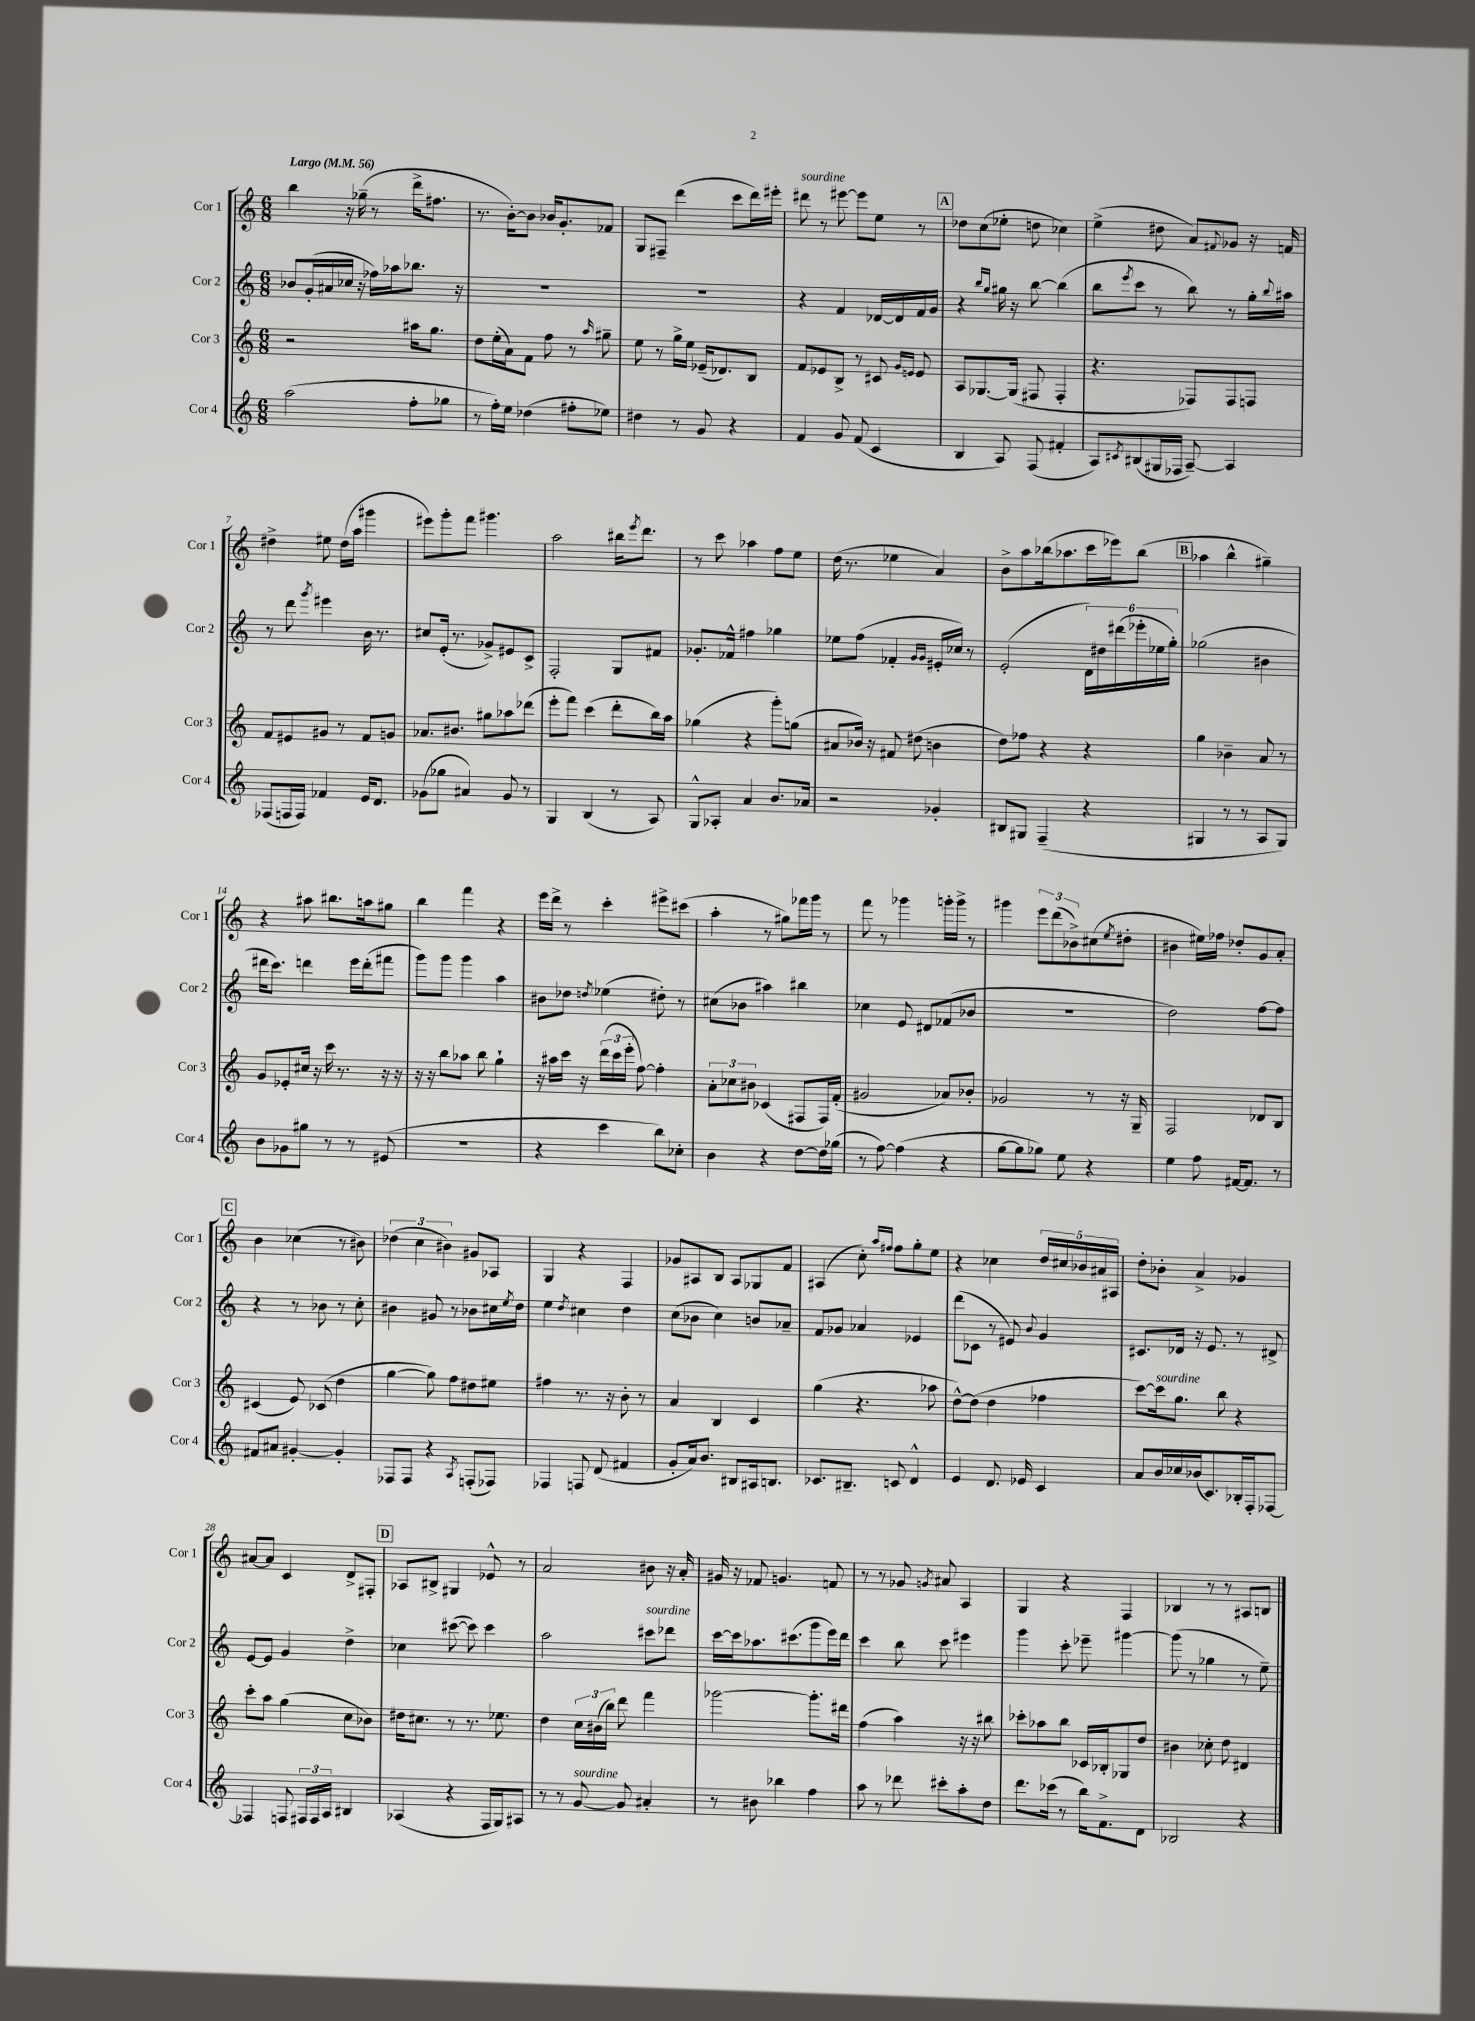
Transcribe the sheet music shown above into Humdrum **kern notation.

**kern	**kern	**kern	**kern
*staff4	*staff3	*staff2	*staff1
*clefG2	*clefG2	*clefG2	*clefG2
*k[]	*k[]	*k[]	*k[]
*M6/8	*M6/8	*M6/8	*M6/8
*MM56	*MM56	*MM56	*MM56
(2aa	2r	8b-	4bb
.	.	(16g'	.
.	.	16a#	.
.	.	16cc-	16r
.	.	16r	(16gg-~
.	.	16ff-)	8r
.	.	16aa-	.
8ff'	16aa#	8.bb-	16ddd^
.	8.gg	.	8.ff#
8gg-	.	.	.
.	.	16r	.
=	=	=	=
8r	8dd	2.r	8.r
16ff')	(16ee'	.	.
16ee	16a)	.	[16b')
(4dd-	8f	.	8b]
.	8ff	.	16b-
.	.	.	8.g'
8ff#'	8r	.	.
.	16qqaa	.	.
8ee-)	8gg#~	.	8f-
=	=	=	=
4dd#	8ee	2.r	8G
.	8r	.	8F#~
8r	16gg^	.	(4ddd
.	16ee	.	.
8g	(16e-~	.	.
.	8.d-)	.	.
4r	.	.	8ccc
.	8B	.	16ddd)
.	.	.	16eee#'
=	=	=	=
4f	8f	4r	8ddd#
.	8e-	.	8r
8g	8B^	4f	[8eee#
(8f	8r	.	8eee#]
4c	8c#	[16d-	8ee
.	.	16d-]	.
.	16qqg	.	.
.	16qqe	.	.
.	8e	16f	8r
.	.	16g	.
=	=	=	=
4B	8A	4r	8dd-
.	[8.G-	.	(8cc
.	.	16qqbb	.
.	.	16qqgg	.
8A)	.	16gg#	8ee-'
.	(16G-]	16r	.
(8F	8F#	[8bb	8dd
4f#'	4F#'	(4bb]	4cc-)
=	=	=	=
8A)	4.r	8bb	(4ee^
8qc#	.	8qeee	.
(8B#	.	8ccc	.
16G#	.	8r	8dd#
16F-	.	.	.
[8A~)	8F-)	8bb)	8a)
.	.	.	8qqf#
4A]	8F-	8r	8g-
.	8F	16gg'	16r
.	.	8qqbb	.
.	.	16aa#	16f
=	=	=	=
(8F-	8f	8r	4dd#^
16F	8e#	8ddd	.
16F)	.	.	.
.	.	8qggg	.
4f-	8g#	4eee#	8ee#
.	8r	.	(16dd#
.	.	.	16aa
16e	8f	16b	4ggg#
8.d	.	8.r	.
.	8g	.	.
=	=	=	=
(8g-	8.a-	8cc#	8eee#)
8gg-	.	(16e'	8ggg'
.	8.b#	8.r	.
4a#)	.	.	8fff
.	8gg#	8g-^)	4.ggg#
8g-	8aa-	8e#	.
8r	(8ddd-	8c^	.
=	=	=	=
4G	8eee'	2F'	2aa
.	8fff)	.	.
(4B	(4ccc	.	.
8r	8ddd'	8G	16bb#
.	.	.	8qeee
.	.	.	8.ddd
8A)	16bb)	8f#	.
.	16aa	.	.
=	=	=	=
8G^^	(4gg-	8.g-'	8r
8A-'	.	.	8ccc
.	.	16f-^^	.
4a	4r	4ff#	4aa-
8.b	8ggg')	4gg-	8ff
.	(8gg	.	8ee
16a-	.	.	.
=	=	=	=
2r	8a#	8ee-	(16dd
.	.	.	8.r
.	16b-)	(8ff	.
.	16r	.	.
.	8f#	4f-'	4ee-
.	(8dd#	.	.
.	.	16qqg	.
.	.	16qqg	.
4g-'	4b	16e#'	4a)
.	.	16cc-)	.
.	.	8r	.
=	=	=	=
8B#	8dd)	(2e'	8b^
8G#	8ff-	.	8aa
(4F~	4r	.	(16bb-
.	.	.	8.aa-
4r	4r	24d)	16ccc
.	.	24dd#	.
.	.	.	16eee-)
.	.	(24ddd#	.
.	.	24eee-'	(8bb-
.	.	24ee-	.
.	.	24gg')	.
=	=	=	=
4G#	4gg	(2gg-	4aa-
8r	4b-~	.	4bb^^
8r	.	.	.
8A	8a	4b#	4gg#~)
8G#)	8r	.	.
=	=	=	=
8b	8g	16ddd#	4r
.	.	8.ccc)	.
8g-	8e-'	.	.
8gg#	16cc#	4ddd	8aa#
.	16r	.	.
8r	16ccc	.	8.bb#
.	8.r	.	.
8r	.	16eee	.
.	.	(16ddd'	16aa
(8e#	16r	8fff#	8gg#
.	16r	.	.
=	=	=	=
2.r	16r	8ggg)	4bb
.	16r	.	.
.	8bb	8ggg	.
.	8aa-	4ggg	4fff
.	8bb	.	.
.	4gg`	4aa	4r
=	=	=	=
4r	16r	8b#	16eee
.	16aa#	.	16ddd^
.	16ccc	8dd-	8r
.	16r	.	.
.	.	8qdd	.
4ccc	(24ddd	(4ee-	4ccc'
.	24ccc	.	.
.	24eee'	.	.
.	[8ff)	.	.
8bb)	4ff']	8dd#')	8eee#^
8cc-'	.	8r	(8ccc#
=	=	=	=
4b	12a'	(8cc#	4aa'
.	12cc-	.	.
.	.	8b-	.
.	12b#	.	.
4r	(4c-	4aa#)	8r
.	.	.	8gg#)
[8dd	8F#	4bb#	16fff-
.	.	.	16ggg
16dd]	16F#)	.	8r
(16gg-	(16f'	.	.
=	=	=	=
8r	2g#	4cc-	8fff
[8ff)	.	.	8r
(4ff]	.	8e	4ggg-
.	.	8d#	.
4r	8a-)	(8f-	16ggg'
.	.	.	16ggg^
.	8b-'	8b-	8r
=	=	=	=
[8gg	2g-	2.r	4ggg#
8gg]	.	.	.
8gg-)	.	.	12eee
.	.	.	(12ddd
8ee	.	.	.
.	.	.	12b-^)
4r	8r	.	(8cc#
.	.	.	8qee
.	16r	.	8dd#'
.	16G~	.	.
=	=	=	=
4ee	2F	2dd)	4b#
8ff	.	.	16ee#)
.	.	.	16ff-
[16f#	.	.	8dd-'
8.f#]	.	.	.
.	8d-	[8ff	8g
8r	8B	8ff]	8a'
=	=	=	=
8f#	(4c#	4r	4b
8a#	.	.	.
[4g#'	8e)	8r	(4cc-
.	(8c-	8b-	.
4g#']	4dd	8r	8r
.	.	8cc'	8b#)
=	=	=	=
8F-	[4gg	4b#	(6dd-
8F-	.	.	.
.	.	.	6cc
4r	8gg])	8g#	.
.	.	.	6b#)
.	8ff	8r	.
8qA	.	.	.
(8F'	8dd#	8b-	8g#
8F-)	8ee#	16cc#	8A-
.	.	8qee	.
.	.	16dd	.
=	=	=	=
4F-	4ff#	4ee	4G
.	.	8qdd	.
8F	8.r	4cc#	4r
(8d	.	.	.
.	16r	.	.
4f#	8b'	4dd	4F
.	8r	.	.
=	=	=	=
8g'	4a	(8cc	8g-
16a)	.	8b-	8A#
8.b	.	.	.
.	4B	4cc)	8B
8B#	.	.	8A#
16A#	4c	8b	8G-
8.B	.	.	.
.	.	8a-~	8f
=	=	=	=
8.c-	(4gg	8f	(4A#
.	.	8g-	.
8.B#~	.	.	.
.	4.r	4a-	8cc')
.	.	.	16qqaa
.	.	.	16qqff#
8c	.	.	8ff#
4d^^	.	4e-	8gg'
.	8aa-	.	8ee
=	=	=	=
4e	[8dd^^)	(8ddd	4r
.	(8dd]	8c-	.
8.d	4dd	8r	4cc-
.	.	8e#)	.
16e-	.	.	.
.	.	8qqb	.
4c	4ff-	4g	20dd
.	.	.	20cc#
.	.	.	20b-
.	.	.	20a#
.	.	.	20A#
=	=	=	=
8a	[8ccc)	8.c#	8dd'
16b	16ccc]	.	8b-'
16cc-	8.gg	16d-	.
(16b-	.	16r	4a^
8.c)	.	8.e	.
.	8bb	.	.
16B-'	4r	8r	4g-
16F'	.	.	.
[8F-	.	8d#^	.
=	=	=	=
4F-]	8ccc'	[8e	[8a#
.	8aa	8e]	8a#]
8F	(4gg	4g	4c
24F#	.	.	.
24F#	.	.	.
24A	.	.	.
4B#	8cc	4dd^	8d^
.	8b-)	.	8F#'
=	=	=	=
(4A-	16dd#	4cc-	8A-
.	8.cc#	.	.
.	.	.	8B#^
4r	8r	([8ccc#	4G#
.	8.r	8ccc#])	.
16F	.	4ccc#	8e-^^
16G)	8.ee-	.	.
8A#	.	.	8r
=	=	=	=
8r	4dd	2aa	2a
8r	.	.	.
[8g	24cc	.	.
.	(24b#	.	.
.	24bb)	.	.
8g]	8ddd	.	.
4a#'	4fff	8ccc#	8b#
.	.	8ddd-	16r
.	.	.	16a'
=	=	=	=
8r	[2ggg-	[16ccc	16g#
.	.	16ccc]	16r
8b#	.	8.aa-	8f-
4bb-	.	.	4.g
.	.	(8.ccc#	.
4ff	8.ggg-']	8ggg	.
.	.	16eee)	8f
.	16ddd#	16ddd	.
=	=	=	=
8aa	(4ff	4ccc	8r
8r	.	.	8r
8ddd-	4aa)	8bb	8g-
.	.	.	8qg
8ccc#'	.	8ccc	8a#
8aa'	16r	4eee#	4A
.	16r	.	.
8dd	8bb#	.	.
=	=	=	=
8.ddd	8ccc-'	4ggg	4G
.	8aa-	.	.
(16ccc-	.	.	.
8r	8bb	8ccc'	4r
16bb)	16c-	8eee-~	.
8.f^	16B-'	.	.
.	8G-	[4ggg#	4F
8d	8dd	.	.
=	=	=	=
2B-	4b#	(8ggg#]	4B-
.	.	8r	.
.	8cc-'	4gg-	8r
.	8dd	.	8r
4r	4d#	8r	8A#
.	.	8ee~)	8B
==	==	==	==
*-	*-	*-	*-
